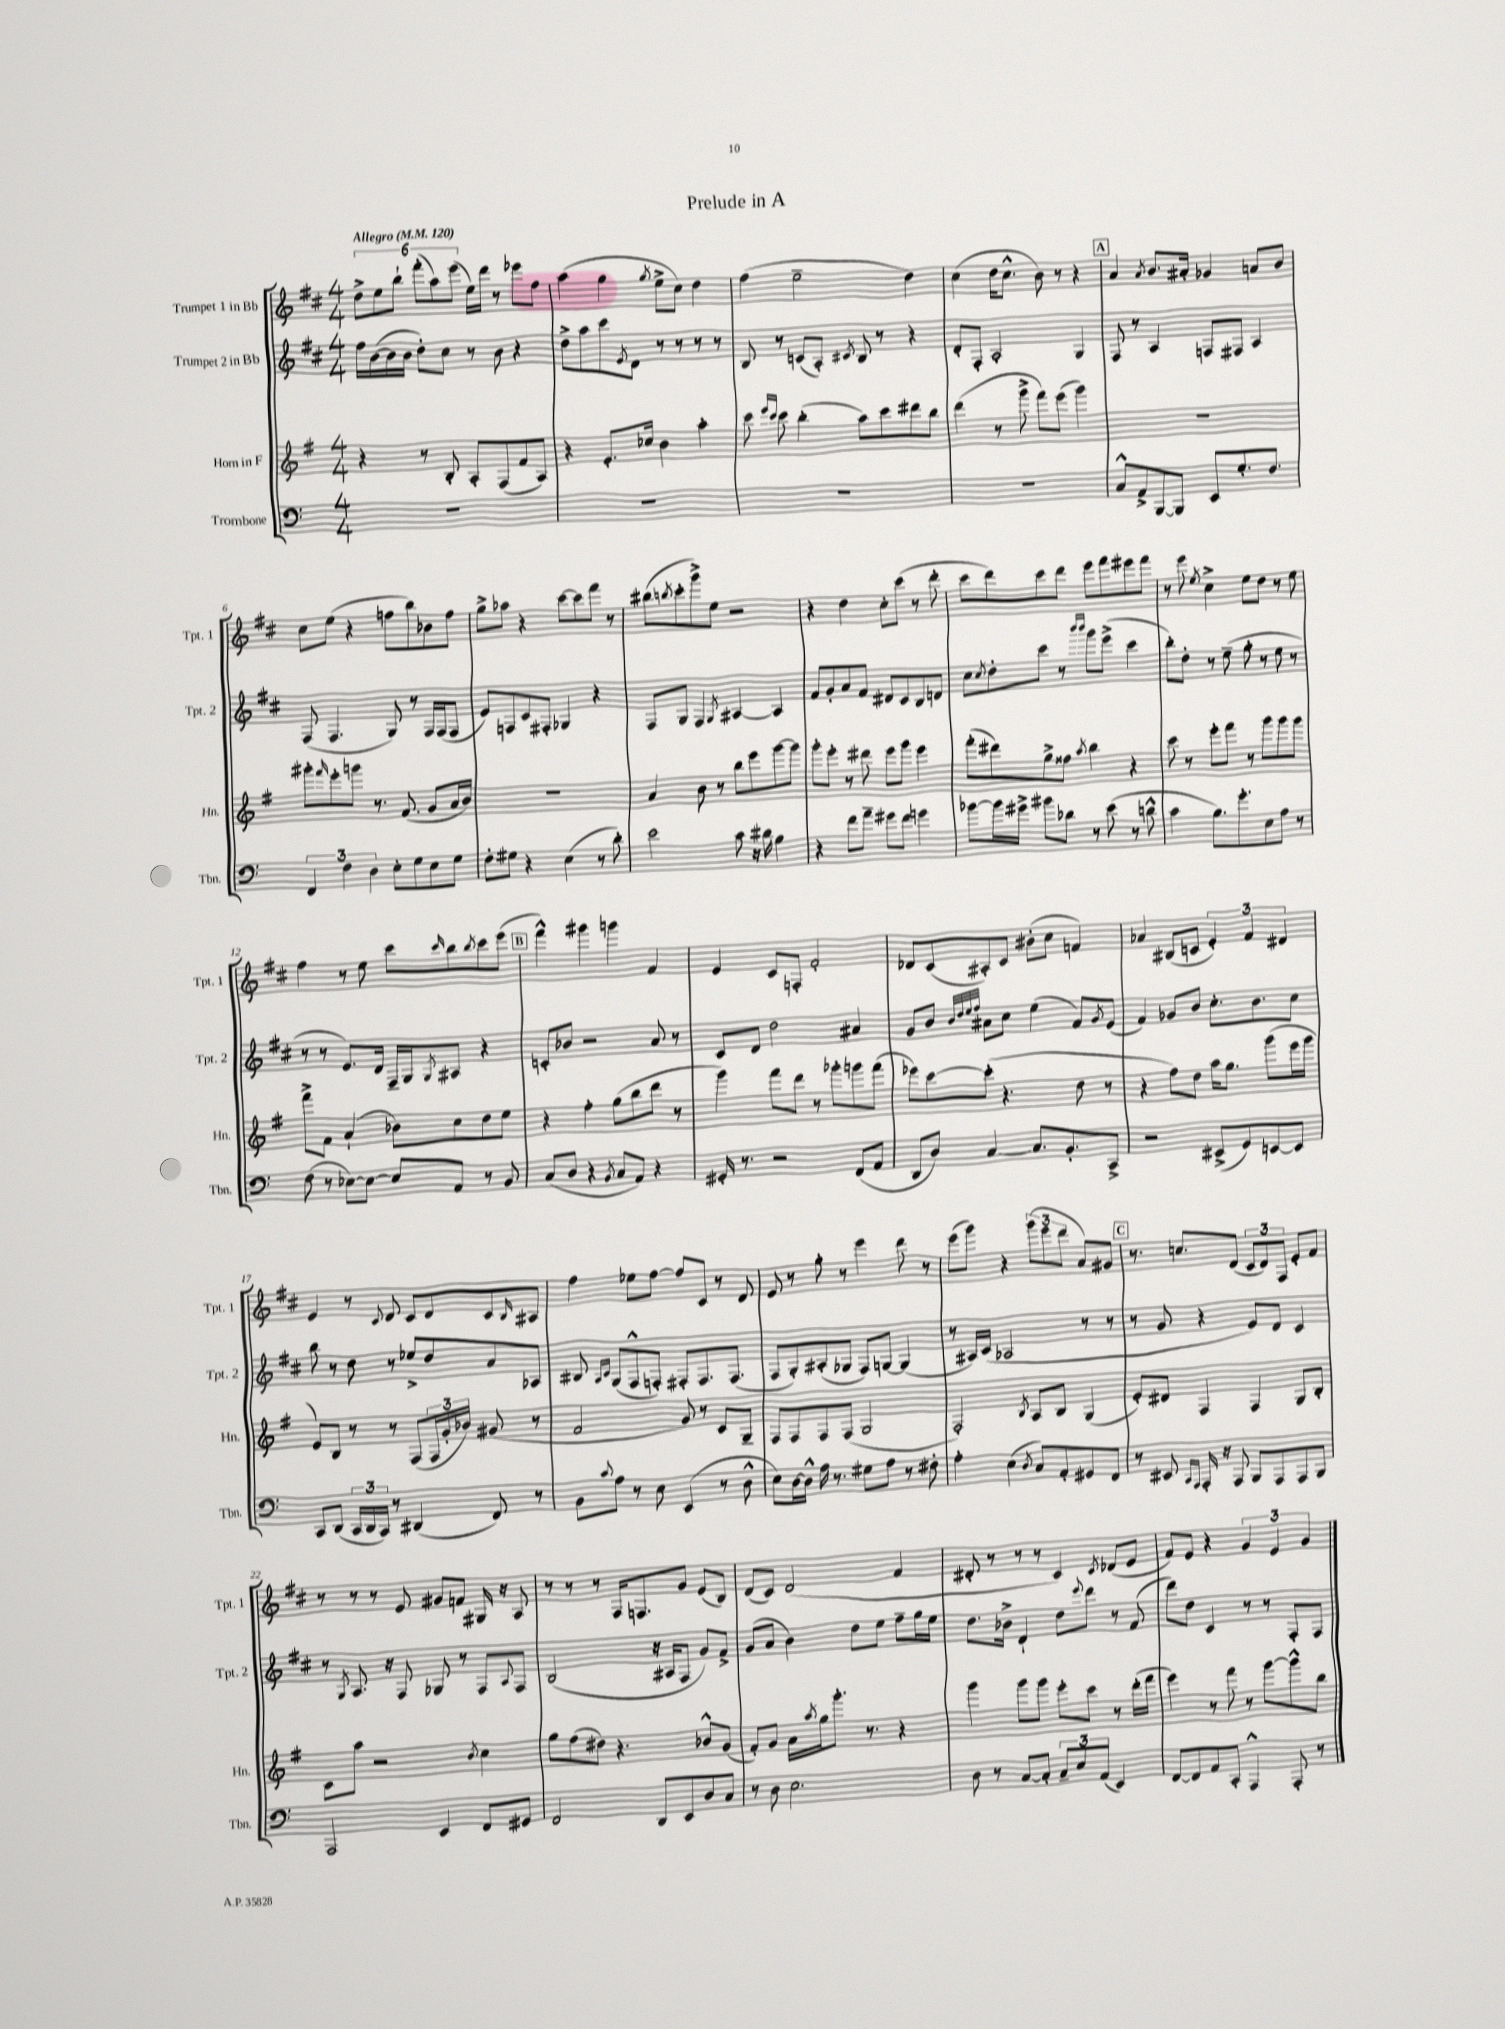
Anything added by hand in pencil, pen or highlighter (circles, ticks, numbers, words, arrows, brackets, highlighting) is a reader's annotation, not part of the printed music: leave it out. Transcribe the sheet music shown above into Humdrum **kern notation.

**kern	**kern	**kern	**kern
*part4	*part3	*part2	*part1
*staff4	*staff3	*staff2	*staff1
*I"Trombone	*I"Horn in F	*I"Trumpet 2 in Bb	*I"Trumpet 1 in Bb
*I'Tbn.	*I'Hn.	*I'Tpt. 2	*I'Tpt. 1
*clefF4	*clefG2	*clefG2	*clefG2
*k[]	*k[f#]	*k[f#c#]	*k[f#c#]
*M4/4	*M4/4	*M4/4	*M4/4
*MM120	*MM120	*MM120	*MM120
=1	=1	=1	=1
!	!	!	!LO:TX:a:B:t=Allegro
1r	4r	16ff#\LL	12dd^\L
.	.	([16b\	.
.	.	.	12ee\
.	.	16b\]	.
.	.	.	12bb`\J
.	.	16b\JJ	.
.	8r	8dd'\L)	(12fff#'\L
.	.	.	12aa\)
.	8B'/	8cc#\J	.
.	.	.	(12eee\J
.	8A'/L	8r	16ee\LL)
.	.	.	16ddd\JJ
.	(8F#/	8b\	8r
.	8f#/	4r	8eee-X\L
.	8A/J)	.	8ff#\J
=2	=2	=2	=2
1r	4r	8dd^\L	(4aa\
.	.	8aa\	.
.	8.e'/L	8ccc#\	4gg\
.	.	8qe/	.
.	.	8d\J	.
.	16cc-X/Jk	.	.
.	.	.	8qgg/
.	4b\	8r	8ee^\L
.	.	8r	8cc#\J)
.	4aa'\	8r	4dd\
.	.	8r	.
=3	=3	=3	=3
1r	8ccc\	8B/	(4ff#\
.	16qqeee/LL	.	.
.	16qqccc/JJ	.	.
.	8ccc\	8r	.
.	(4bb'\	(8cn/L	2ee~\
.	.	8A'/J)	.
.	.	8qc#X/	.
.	8aa\L)	8B/	.
.	8ccc\	8r	.
.	8ddd#X\	4r	4dd\)
.	8bb\J	.	.
=4	=4	=4	=4
1r	(4ddd\	8d'/L	(4cc#\
.	.	8F#'/J	.
.	8r	2A'/	16dd\KL
.	.	.	8.cc#^^\J
.	8ggg^\	.	.
.	8fff#\L)	.	8b\)
.	(8eee\J	.	8r
.	4ggg\)	4G/	4r
!!LO:REH:place=s1:t=A
=5	=5	=5	=5
8C^^/L	1r	8F#/	4a/
8AA^/	.	8r	.
.	.	.	8qa/
[8BBB/	.	4A/	8.b/L
8BBB/J]	.	.	.
.	.	.	16a#X'/Jk
8EE/L	.	8Fn/L	4g-X/
8.G'/	.	8F#X/J	.
.	.	4A/	8an/L
8.F/J	.	.	.
.	.	.	8b/J
!!LO:LB:g=z
=6	=6	=6	=6
6FF/	8ggg#X'\L	(8F#/	8cc#\L
.	16qqfff#/	.	.
.	8eee'\	4.F#/	(8ee\J
6F\	.	.	.
.	8gggn\J	.	4r
6D\	.	.	.
.	8.r	.	.
8E'\L	.	8G/)	8ffn\L
.	(8.f#/	.	.
8G\	.	8r	8bb\)
8E\	8g/L	16F#/LL	8b-X\
.	.	(16F#/J	.
8G\J	16a/L	8F#/J	8ff\J
.	16b/JJ)	.	.
=7	=7	=7	=7
8F'\L	1r	8e/L)	8gg^\L
8G#X\J	.	8Fn/	8aa-X\J
4r	.	8c#/	4r
.	.	8F#X'/J	.
(4E\	.	4G-X/	[8ccc#\L
.	.	.	8ccc#\]
8r	.	4r	8fff#\J
8d'\)	.	.	8r
=8	=8	=8	=8
2e\	4a/	8F#/L	(8bb#X\L
.	.	.	8qbbn/
.	.	8G/J	8ccc#'\
.	8b\	4F#/	8ggg^\)
.	8r	.	8ee\J
.	.	8qG/	.
8c\	8bb\L	[4A#X/	2r
16r	8eee\	.	.
16d#X\	.	.	.
4B\	[8ggg\	4A#/]	.
.	8ggg\J]	.	.
=9	=9	=9	=9
4r	8ggg'\L	8f#/L	4r
.	8eee'\J	8g'/	.
8f\L	8r	8a/	4dd\
8a~\J	8ddd#X\	8f#/J	.
8g#X\L	8eee\L	8d#X/L	8cc#'\L
8f\J	8ggg\J	8c#/	(8ccc#\J
4gn\	4eee\	8B/	8r
.	.	8dn/J	8ddd'\
=10	=10	=10	=10
[8b-X\L	(8fff#'\L	8cc#\L	8ccc#\L
.	.	8qcc#/	.
16b-\L]	8ddd#X\)	8dd'\	8ddd\)
16g#X^\JJ	.	.	.
8b#X\L	8gg^\	8ccc#\J	8ccc#\
8d-X\J	8ff##X\J	8r	8ddd\J
.	.	16qqbbb/LL	.
.	8qaa/	16qqbbb/JJ	.
8r	4bb\	8ggg\L	8eee\L
(8e\	.	(8eee^\J	8fff#\
8r	4r	4ccc#\	8eee#X\
8dn^^\	.	.	8fff#\J
=11	=11	=11	=11
4c\	8ccc\	8bb'\L)	8r
.	8r	8dd'\J	8eee\
.	.	.	8qee/
8.B\L)	8eee'\L	8r	4cc#^\
.	8fff#\J	(8ee~\	.
8.g'\	.	.	.
.	8r	8gg'\	8ee\L
8E\	8ggg\L	8r	8dd\J
8A\J	8ggg\	8ee\	8r
8r	8ggg\J	8r	8ee\
!!LO:LB:g=z
=12	=12	=12	=12
(8F\	8fff#^\L	8r	4ff#\
8r	8f#\J	8r	.
[8E-X\L)	(4a`/	8.e/L)	8r
8E-\J_	.	.	8ee\
.	.	16d/Jk	.
8E-/L]	8b-X\L)	16F#~/LL	8ccc#\L
.	.	16G/J	.
.	.	8qG/	16qqccc#/
8AA/J	8cc\	8A#X/J	8bb\
.	.	.	8qbb/
8r	8dd\	4r	8ccc#\
8BB/	8ee\J	.	(8eee\J
!!LO:REH:place=s1:t=B
=13	=13	=13	=13
(8C/L	4r	8cn'/L	4fff#^^\)
8D/J	.	8b-X/J	.
4r	4ff#'\	2r	4ggg#X\
8qBB/	.	.	.
8C/L	(8gg\L	.	4gggn\
8AA/J)	8bb\	.	.
4r	8ddd\J	8a/	4f#/
.	8r	8r	.
=14	=14	=14	=14
16GG#X'/	4ggg\)	8c#/L	4e/
8.r	.	.	.
.	.	8d/J	.
2r	8fff#\L	2dd\	8c#/L
.	8ddd\J	.	8Fn'/J
.	8r	.	2f#'/
.	8ggg-X'\L	.	.
(8FF/L	8gggn\	4a#X/	.
8AA/J	(8fff#\J	.	.
=15	=15	=15	=15
8DD/L	8eee-X\L)	8g/L	8d-X/L
8D/J)	[8ccc\	8b/J	(8c#/
.	.	32qqb/LLL	.
.	.	32qqdd/	.
.	.	32qqee/	.
.	.	32qqff#/JJJ	.
[4C/	(8ccc'\J]	8a#X\L	8A#X'/)
.	4.r	8cc#\J	8c#/J
8.C/L]	.	(4ee\	(8b#X'\L
.	.	.	8cc#\J
8.BB'/	.	.	.
.	8dd\	8f#/L)	4fn/)
.	.	8qg/	.
8CC^/J	8r	(8e/J	.
=16	=16	=16	=16
2r	4r	4f#/)	4a-X/
.	8ff#\L)	8g-X/L	(8B#X/L
.	8dd\J	8b/J	8cn/J
(8EE#X^/L	16aa\KL	8.cc#'\L	6e'/)
.	8.gg\J	.	.
8GG/)	.	.	.
.	.	.	6f#/
.	.	8.b\	.
[8EEn/	(8ggg\L	.	.
.	.	.	6d#X/
8EE/J]	16eee\L	8cc#\J	.
.	16ggg\JJ	.	.
!!LO:LB:g=z
=17	=17	=17	=17
8CC/L	8e/L)	8bb\	4e/
(8DD/J	8B/J	8r	.
24CC/LL	8r	8dd\	8r
24DD/	.	.	.
24CC/JJ)	.	.	.
.	.	.	8qqc#/
8r	8r	8r	8d/
(4DD#X/	(8F#/L	8ee-X^/L	8c#/L
.	24F#/L	8dd/	8d/
.	24g'/	.	.
.	24b-X/JJ)	.	.
8FF/)	(8g#X/	8a/	8c#/
.	.	.	16qqB/
8r	8r	8A-X/J	8A#X/J
=18	=18	=18	=18
8BB\L	2f#/	8B#X/	4ff#\
.	.	16qqA/LL	.
8qqc/	.	16qqc#/JJ	.
8A\J	.	(8G/L	.
8r	.	8F#^^/	8ee-X\L
8E\	.	8Fn'/J)	[8ff#\J
(4EE/	8g/)	8F#X'/L	8ff#/L]
.	8r	8.F#/	8c#/J
8r	8c/L	.	8r
.	.	(8.F#/J	.
8D^^\	8G~/J	.	8d/
=19	=19	=19	=19
8E\L)	8F#/L	8F#/L	8e/
[16D\L	8F#/	8G'/)	8r
16D^^\JJ]	.	.	.
16A\	8F#/	(8A#X'/	8gg'\
8.r	.	.	.
.	(8F#/J	8G-X/J	8r
8G#X\L	2G/	8F#/L)	4eee\
8A\J	.	[8Gn/J	.
8r	.	(4G/]	8ddd\
8F#X'\	.	.	8r
=20	=20	=20	=20
4A'\	2F#'/)	8r	(8eee\L
.	.	16A#X/LL)	8ggg\J)
.	.	(16c#/JJ	.
(4E\	.	2A-X/	4r
8qD/	8qB/	.	.
8C/L)	8A/L	.	(12ggg\L
.	.	.	12eee\
8AA'/	8B/J	.	.
.	.	.	12ddd\J
8GG#X/	(4G/	8r	8a/L)
8FF/J	.	8r	8g#X/J
!!LO:REH:place=s1:t=C
=21	=21	=21	=21
8r	8e'/L)	8r	8.r
8EE#X/	8d#X/J	8g/	.
.	.	.	8.ccn/L
16qqCC/LL	.	.	.
16qqAAA/JJ	.	.	.
16AAA'/	4F#/	4r	.
16r	.	.	.
8AAA/	.	.	(8d/J
8BBB/L	4F#/	8e/L)	12c#/L
.	.	.	12d/)
8AAA/	.	8d/J	.
.	.	.	12F#/J
8AAA/	8G/L	4c#/	8e'/L
8BBB/J	8B'/J	.	8f#/J
!!LO:LB:g=z
=22	=22	=22	=22
2AAA/	8c\L	8r	8r
.	.	8qG/	.
.	8aa\J	8.A/	8r
.	2r	.	8r
.	.	16r	.
.	.	8F#/	8e/
4EE/	.	8G-X/	8g#X/L
.	.	8r	8fn/J
.	8qb/	.	.
8FF/L	4cc\	8F#/L	16G#X/
.	.	.	16r
.	.	8qqA/	.
8GG#X/J	.	8F#/J	8A/
=23	=23	=23	=23
2FF/	8gg\L	(2B/	8r
.	(8ff#\	.	8r
.	8dd#X\J)	.	8r
.	4.r	.	16F#/KL
.	.	.	8.Fn/
8DD/L	.	16r	.
.	.	16A#X/KL	.
8EE/	.	8F#/J	8g/J
8D/	8b-X^^/L	8g/L)	(8e/L
8C/J	(8g/J	8f#^/J	8B/J)
=24	=24	=24	=24
8r	8f#'/L)	(8g/L	(8d/L
8D\	8g/J	8a/J	8c#/J)
2.E\	16a\LL	4b\)	(2d/
.	8qaa/	.	.
.	16gg\J	.	.
.	8.ggg'\J	.	.
.	.	8dd\L	.
.	8.r	.	.
.	.	8ee\J	.
.	4r	8ff#~\L	4f#/
.	.	16gg\L	.
.	.	16ee\JJ	.
=25	=25	=25	=25
8D\	4ggg\	8.dd\L	8d#X'/
8r	.	.	8r
.	.	16b-X^\Jk	.
[8C/L	8ggg\L	4d`/	8r
8C'/J]	8ggg\J	.	8r
12C~/L	8eee'\L	8dd\L	4c#/)
12E/	.	.	.
.	.	8qqeee/	.
.	8ccc\J	8ddd\J	.
(12AA/J	.	.	.
.	.	.	8qc#/
4EE/)	8r	8r	(8d-X/L
.	(16ddd'\LL	(8f#/	8e/J
.	16fff#\JJ	.	.
=26	=26	=26	=26
[8FF/L	4eee\)	8ddd\L)	8f#/L)
8FF/]	.	8dd\J	8e/J
8AA/	8r	4c#/	4r
8CC'/J	8fff#\	.	.
4AAA^^/	8r	8r	6g/
.	[8ggg\L	8r	.
.	.	.	6e/
8AAA'/	8ggg^^\]	8F#'/L	.
.	.	.	6g/
8r	8bb\J	8F#/J	.
==	==	==	==
*-	*-	*-	*-
